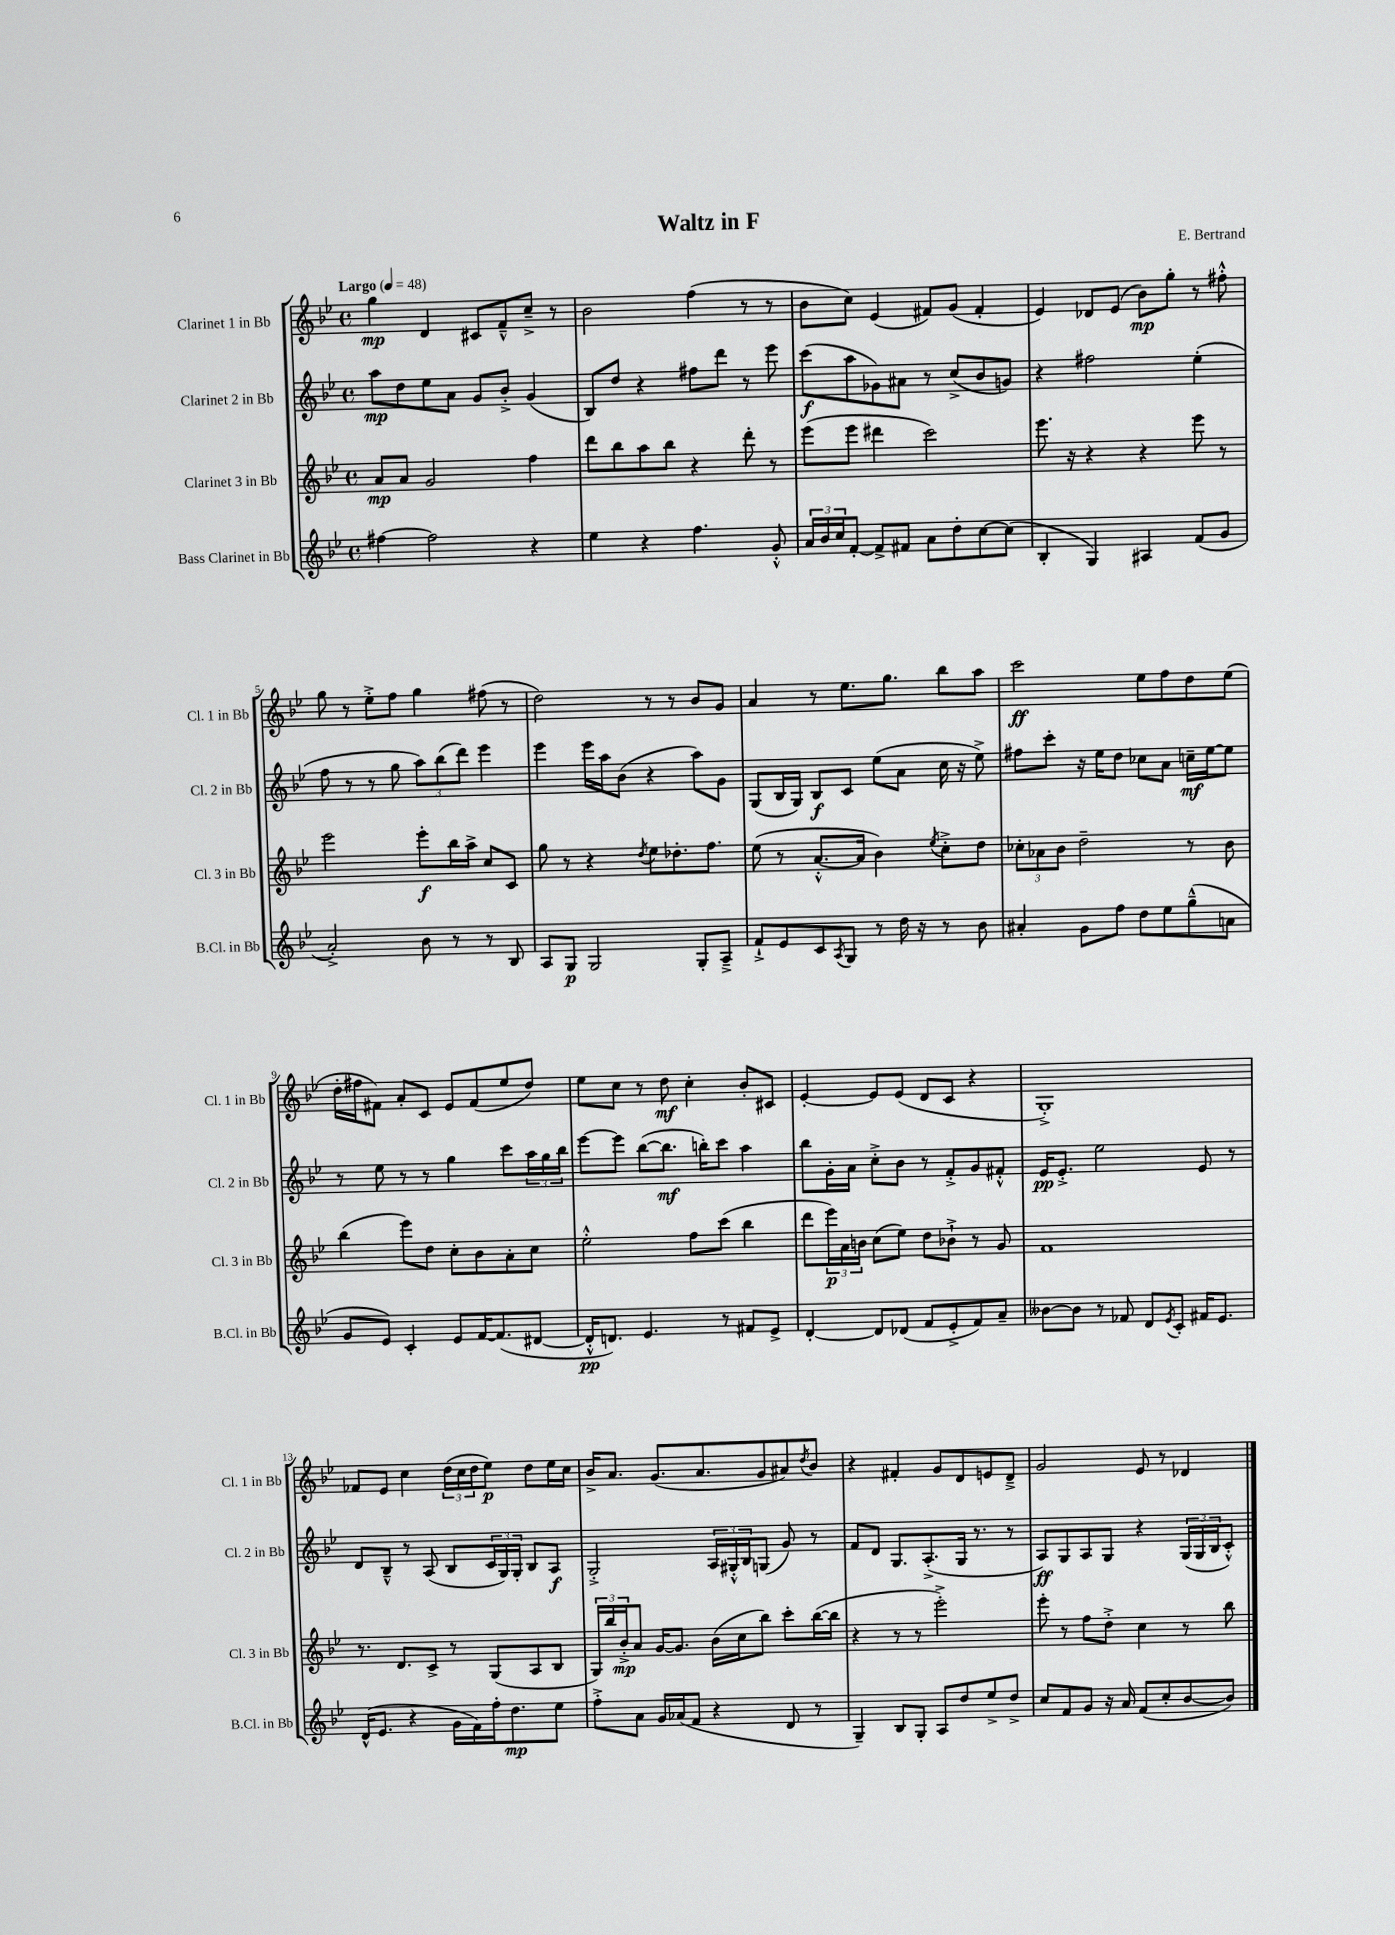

**kern	**kern	**kern	**kern
*staff4	*staff3	*staff2	*staff1
*clefG2	*clefG2	*clefG2	*clefG2
*k[b-e-]	*k[b-e-]	*k[b-e-]	*k[b-e-]
*M4/4	*M4/4	*M4/4	*M4/4
*met(c)	*met(c)	*met(c)	*met(c)
*MM48	*MM48	*MM48	*MM48
[4ff#	8a	8aa	4gg
.	8a	8dd	.
2ff#]	2g	8ee-	4d
.	.	8a	.
.	.	8g	8c#
.	.	8b-'^	8f~^^
4r	4ff	(4g	8cc~^
.	.	.	8r
=	=	=	=
4ee-	8ddd	8B-)	2b-
.	8bb-	8dd	.
4r	8aa	4r	.
.	8bb-	.	.
4.ff	4r	8ff#	(4ff
.	.	8ddd	.
.	8ddd'	8r	8r
8g'^^	8r	8eee-	8r
=	=	=	=
24a	(8eee-	(8ccc	8b-
24b-	.	.	.
24cc	.	.	.
[8f'	8eee-	8aa	8cc)
8f^]	4ddd#	8g-)	(4e-
8f#	.	8a#	.
8a	2ccc)	8r	8f#)
8dd'	.	(8cc^	(8g
[8cc	.	8b-	4f#'
(8cc]	.	8g)	.
=	=	=	=
4B-'	8.eee-	4r	4e-)
.	16r	.	.
4G)	4r	2ff#	8d-
.	.	.	(8e-
4A#	4r	.	8b-)
.	.	.	8gg'
(8f	8eee-	(4ee-'	8r
8g	8r	.	8ff#'^^
=	=	=	=
2a'^)	2eee-	8ff	8gg
.	.	8r	8r
.	.	8r	8ee-'^
.	.	8gg	8ff
8b-	8eee-'	12aa)	4gg
.	.	(12bb-	.
8r	16bb-	.	.
.	.	12ddd)	.
.	16aa^	.	.
8r	8cc	4eee-	(8ff#
8B-	8c	.	8r
=	=	=	=
8A	8gg	4eee-	2dd)
8G	8r	.	.
2G	4r	16eee-	.
.	.	16aa	.
.	.	(8b-	.
.	8qdd	.	.
.	8ee-	4r	8r
.	8.dd-'	.	8r
8G'	.	8aa)	8b-
.	8.ff	.	.
8A~^	.	8g	8g
=	=	=	=
8f`^	(8ee-	(8G	4a
8e-	8r	16B-	.
.	.	16G)	.
8c	[8.a'^^	8B-	8r
8qA	.	.	.
8G	.	8c	8.ee-
.	16a]	.	.
8r	4b-)	(8ee-	.
.	.	.	8.gg
16dd	.	8a	.
16r	.	.	.
.	8qee-	.	.
8r	8cc'^	16cc	8bb-
.	.	16r	.
8b-	8dd	8ee-^)	8aa
=	=	=	=
4a#'	12cc-'	8ff#	2ccc
.	12a-	.	.
.	.	8ccc'	.
.	12b-	.	.
8g	2dd~	16r	.
.	.	16ee-	.
8ff	.	8dd	.
8dd	.	8cc-	8ee-
8ee-	.	8a	8ff
(8gg~^^	8r	16cc~	8dd
.	.	[16ee-	.
8a	8b-	8ee-]	(8ee-
=	=	=	=
8g	(4bb-	8r	16dd'
.	.	.	16ff#
8e-)	.	8ee-	8f#)
4c'	8eee-)	8r	8a'
.	8dd	8r	8c
8e-	8cc'	4gg	8e-
[16f	8b-	.	(8f#
(8.f]	.	.	.
.	8a'	8ccc	8ee-
[8d#	8cc	24aa	8dd)
.	.	24gg	.
.	.	24bb-	.
=	=	=	=
16d#'^^]	2ee-'^^	[8eee-	8ee-
8.d)	.	.	.
.	.	8eee-]	8cc
4.e-	.	([8bb-	8r
.	.	8.bb-]	8dd
.	8ff	.	4cc'
.	.	16bb')	.
8r	(8ccc	8ccc	.
8f#	4bb-	4aa	8b-'
8e-^	.	.	8c#
=	=	=	=
[4d'	8ddd	8bb-	[4e-'
.	24eee-)	16g'	.
.	24a	.	.
.	.	16a	.
.	24b	.	.
8d]	(8cc	8cc'^	8e-]
(8d-	8ee-)	8b-	(8e-
8f	8dd	8r	8d
8e-'^	8b-`^	8f'^	8c
8f)	8r	8g	4r
8a~	8g	8f#'^^	.
=	=	=	=
[8b--	1f	16e-	1G'^)
.	.	8.e-'^	.
8b--]	.	.	.
8r	.	2ee-	.
8f-	.	.	.
8d	.	.	.
8qe-	.	.	.
8c'	.	.	.
16f#	.	8e-	.
8.e-	.	.	.
.	.	8r	.
=	=	=	=
(16d^^	8.r	8d	8f-
8.e-	.	.	.
.	.	8B-~^^	8e-
.	8.d	.	.
4r	.	8r	4cc
.	8c^	(8A	.
16g	8r	8B-	(24dd
.	.	.	24cc
16f)	.	.	.
.	.	.	24dd
16ff'	(8G	24c	8ee-)
.	.	24G)	.
8.dd	.	.	.
.	.	24G'	.
.	8A	8B-	8dd
8ee-	8B-	8A	16ee-
.	.	.	16cc
=	=	=	=
8ff'^	24G)	2G'^	16b-^
.	24bb-	.	.
.	.	.	8.a
.	24b-'^	.	.
8a	8a	.	.
16g	[16g	.	(8.g
(16a-	8.g]	.	.
8f	.	.	.
.	.	.	8.a
4r	(16b-	24A	.
.	.	24G#'^^	.
.	16cc	.	.
.	.	24B-	.
.	8bb-)	(8G	8g
8d	8ccc'	8g)	8a#)
.	.	.	8qdd
8r	([16bb-	8r	8b-
.	16bb-]	.	.
=	=	=	=
4G~)	4r	8f	4r
.	.	8d	.
8B-	8r	8.G	4f#'
8G'	8r	.	.
.	.	(8.A'^	.
8A	2eee-'^)	.	8g
8dd	.	16G	8d
.	.	8.r	.
8ee-^	.	.	8e
8dd^	.	8r	8d~^
=	=	=	=
8cc	8eee-'	8A)	2g
8f	8r	8G	.
8g	8ff	8A	.
16r	8dd'^	8G	.
16a	.	.	.
(8f	4cc	4r	8e-
8cc'	.	.	8r
[8b-	8r	(24G	4d-
.	.	24G	.
.	.	24B-	.
8b-])	8bb-	8c'^^)	.
==	==	==	==
*-	*-	*-	*-
